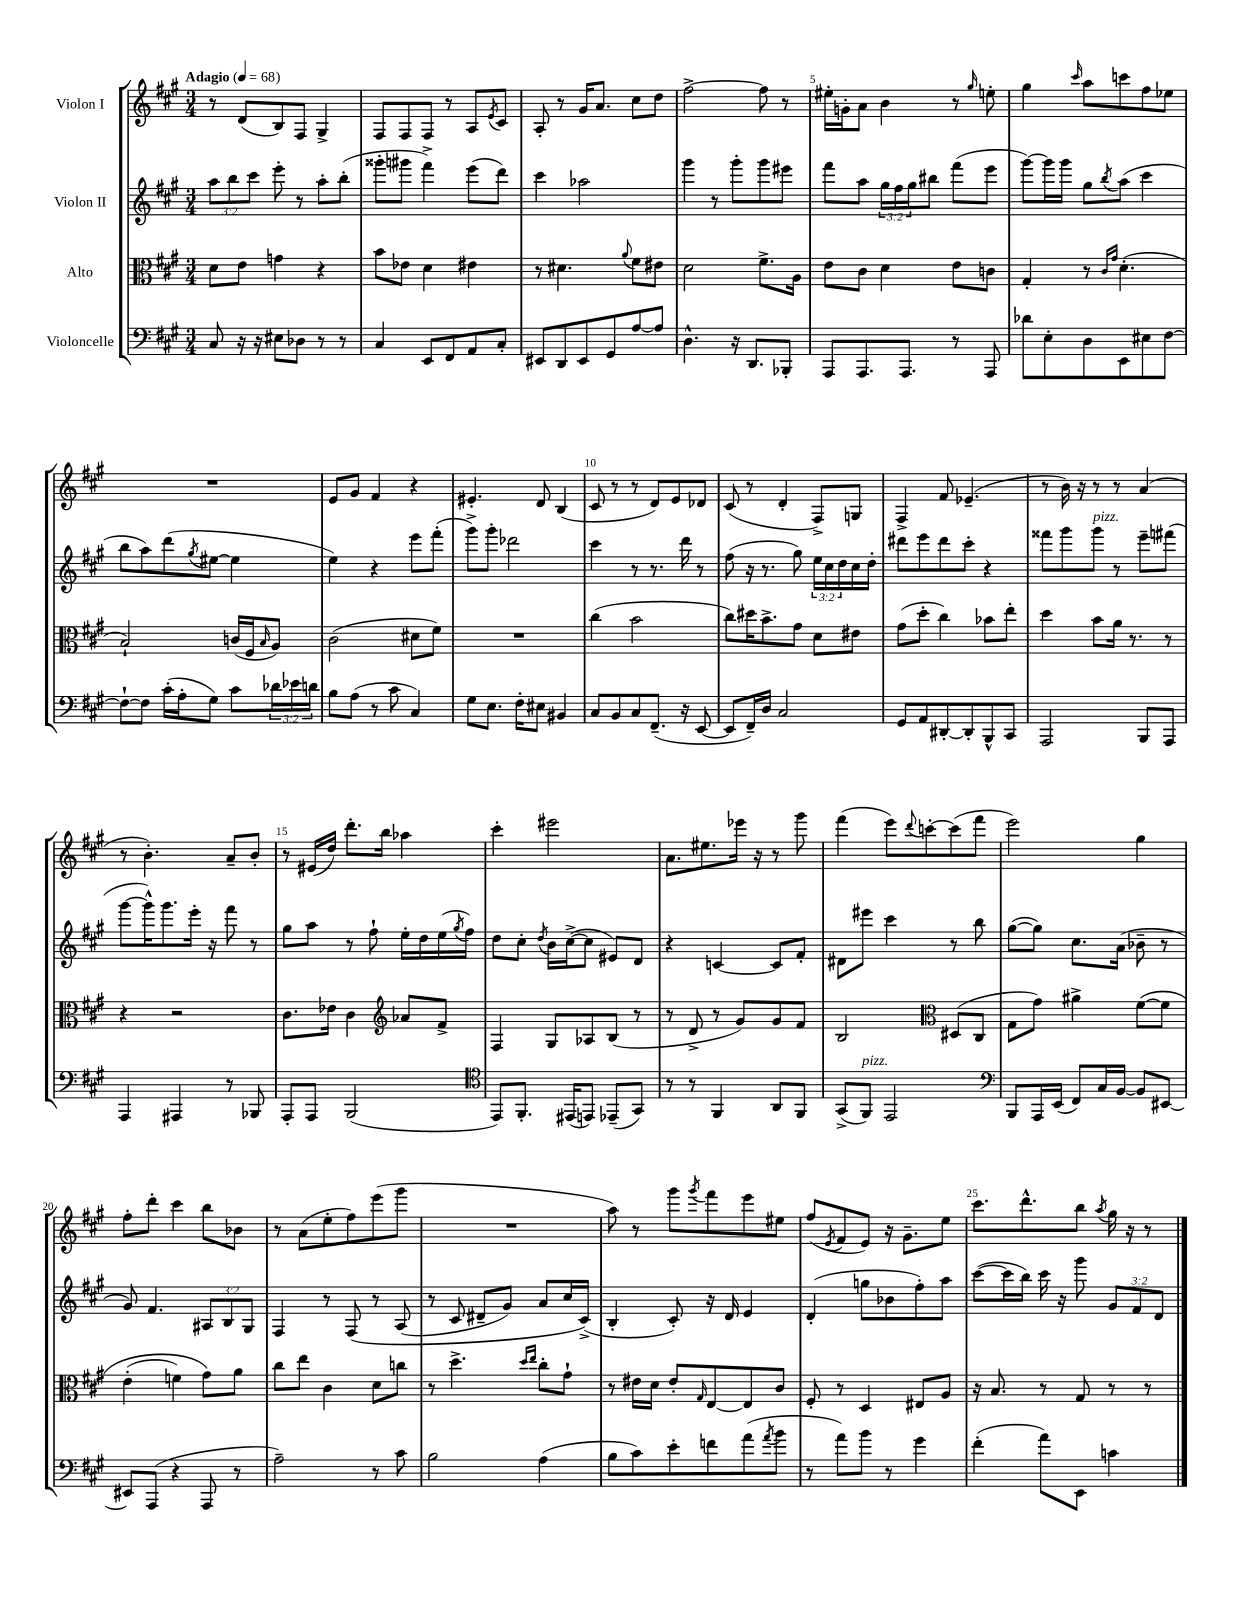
<<
\new StaffGroup <<
\new Staff = "s0" \with { instrumentName = "Violon I" } {
    \clef treble \key a \major \numericTimeSignature \time 3/4 \tempo "Adagio" 4 = 68
    r8 d'8( b8) fis8 gis4-> |
    fis8 fis8 fis8 r8 a8 \acciaccatura { e'8 } cis'8 |
    a8-. r8 gis'16 a'8. cis''8 d''8 |
    fis''2~-> fis''8 r8 |
    eis''16-. g'16-. a'8 b'4 r8 \grace { gis''16 } e''8-. |
    gis''4 \grace { cis'''16 } a''8 c'''8 fis''8 ees''8 |
    R2. |
    e'8 gis'8 fis'4 r4 |
    eis'4.-. d'8 b4( |
    cis'8 r8 r8 d'8) e'8 des'8 |
    cis'8( r8 d'4-. fis8->) g8 |
    fis4-> fis'8 ees'4.--( |
    r8 b'16) r16 r8 r8 a'4( |
    r8 b'4.-.) a'8-- b'8-. |
    r8 eis'16( d''16) d'''8.-. b''16 aes''4 |
    cis'''4-. eis'''2 |
    a'8. eis''8. ees'''16 r16 r8 gis'''8 |
    fis'''4( e'''8) \appoggiatura { d'''8 } c'''8~-. c'''8( fis'''8 |
    e'''2) gis''4 |
    fis''8-. d'''8-. cis'''4 b''8 bes'8 |
    r8 a'8( e''8-. fis''8) e'''8( gis'''8 |
    R2. |
    a''8) r8 gis'''8 \acciaccatura { gis'''8 } fis'''8 e'''8 eis''8 |
    fis''8( \acciaccatura { e'8 } fis'8 e'8) r16 gis'8.-- e''8 |
    cis'''8. d'''8.-^ b''8 \acciaccatura { a''8 } gis''16 r16 r8 \bar "|." |
}
\new Staff = "s1" \with { instrumentName = "Violon II" } {
    \clef treble \key a \major \numericTimeSignature \time 3/4 \override Staff.TupletNumber.text = #tuplet-number::calc-fraction-text
    \tuplet 3/2 { a''8 b''8 cis'''8 } e'''8-. r8 a''8-. b''8-.( |
    gisis'''8-. gis'''8 fis'''4->) e'''8( d'''8) |
    cis'''4 aes''2 |
    gis'''4 r8 gis'''8-. gis'''8 eis'''8 |
    fis'''8 a''8 \tuplet 3/2 { gis''16 fis''16 gis''16 } bis''8 fis'''8( e'''8 |
    gis'''8~) gis'''16 gis'''16 gis''8 \acciaccatura { b''8 } a''8( cis'''4 |
    b''8 a''8) d'''8( \acciaccatura { gis''8 } eis''8~ eis''4 |
    e''4) r4 e'''8 fis'''8-.( |
    gis'''8->) gis'''8-. des'''2 |
    cis'''4 r8 r8. d'''16 r8 |
    fis''8( r16 r8. gis''8) \tuplet 3/2 { e''16 cis''16 d''16 } cis''16 d''16-. |
    dis'''8 e'''8 dis'''8 cis'''8-. r4 |
    fisis'''8 gis'''8 gis'''8^\markup { \italic "pizz." } r8 e'''8-- fis'''8( |
    gis'''8~ gis'''16-^) gis'''8. e'''16-. r16 fis'''8 r8 |
    gis''8 a''8 r8 fis''8-! e''16-. d''16 e''16( \acciaccatura { gis''8 } fis''16) |
    d''8 cis''8-. \acciaccatura { d''8 } b'16 cis''16~->( cis''8 eis'8) d'8 |
    r4 c'4~ c'8 fis'8-. |
    dis'8 eis'''8 cis'''4 r8 b''8 |
    gis''8~( gis''8) cis''8. a'16( bes'8-- r8 |
    gis'8) fis'4. \tuplet 3/2 { ais8 b8 gis8 } |
    fis4 r8 fis8\( r8 a8( |
    r8 cis'8 dis'8-- gis'8) a'8 cis''16 cis'16->(\) |
    b4-. cis'8-.) r16 d'16 e'4 |
    d'4-.( g''8 bes'8 fis''8-.) a''8 |
    cis'''8~( cis'''16 b''16) cis'''16 r16 gis'''8 \tuplet 3/2 { gis'8 fis'8 d'8 } \bar "|." |
}
\new Staff = "s2" \with { instrumentName = "Alto" } {
    \clef alto \key a \major \numericTimeSignature \time 3/4
    d'8 e'8 g'4 r4 |
    b'8 ees'8 d'4 eis'4 |
    r8 dis'4. \appoggiatura { a'8 } fis'8 eis'8 |
    d'2 fis'8.-> a16 |
    e'8 cis'8 d'4 e'8 c'8 |
    gis4-. r8 \grace { cis'16 gis'16 } d'4.-.( |
    b2-!) c'16( fis16 \grace { b16 } a8) |
    cis'2( dis'8 fis'8) |
    R2. |
    cis''4( b'2 |
    cis''8) dis''16 b'8.-> gis'8 d'8 eis'8 |
    gis'8( d''8-. cis''4) bes'8 e''8-. |
    d''4 b'8 a'16 r8. r8 |
    r4 r2 |
    cis'8. ees'16 cis'4 \clef treble aes'8 fis'8-> |
    fis4 gis8 aes8 b8( r8 |
    r8 d'8-> r8 gis'8) gis'8 fis'8 |
    b2 \clef alto dis8( cis8 |
    gis8 gis'8) ais'4-> fis'8~\( fis'8 |
    e'4-.( f'4) gis'8\) a'8 |
    cis''8 e''8 cis'4 d'8 c''8 |
    r8 d''4.-> \grace { d''16 e''16 } cis''8-. gis'8-! |
    r8 eis'16 d'16 eis'8-. \grace { gis16 } e8~ e8 cis'8 |
    fis8-. r8 d4 eis8 a8 |
    r16 b8. r8 gis8 r8 r8 \bar "|." |
}
\new Staff = "s3" \with { instrumentName = "Violoncelle" } {
    \clef bass \key a \major \numericTimeSignature \time 3/4 \override Staff.TupletNumber.text = #tuplet-number::calc-fraction-text
    cis8 r16 r16 eis8 des8 r8 r8 |
    cis4 e,8 fis,8 a,8 cis8-. |
    eis,8 d,8 eis,8 gis,8 a8~ a8 |
    d4.-^ r16 d,8. bes,,8-. |
    a,,8 a,,8. a,,8. r8 a,,8 |
    des'8 e8-. d8 e,8 eis8 fis8~ |
    fis8~-! fis8 cis'16-.( a16-. gis8) cis'8 \tuplet 3/2 { des'16 ees'16 d'16 } |
    b8 a8( r8 cis'8 cis4) |
    gis8 e8. fis16-. eis8 bis,4 |
    cis8 b,8 cis8 fis,8.--( r16 e,8~ |
    e,8 fis,16--) d16 cis2 |
    gis,8 a,8 dis,8~-. dis,8-. b,,8-^ cis,8 |
    a,,2 b,,8 a,,8 |
    a,,4 ais,,4 r8 bes,,8 |
    a,,8-. a,,8 b,,2( |
    \clef tenor e,8) fis,8.-. eis,16( e,8) ees,8--( gis,8) |
    r8 r8 fis,4 a,8 fis,8 |
    gis,8->( fis,8^\markup { \italic "pizz." }) e,2 |
    \clef bass b,,8 a,,16 e,16( fis,8) cis16 b,16~ b,8 eis,8~ |
    eis,8 a,,8( r4 a,,8 r8 |
    a2--) r8 cis'8 |
    b2 a4( |
    b8 cis'8) e'8-. f'8 a'8( \acciaccatura { a'8 } b'8 |
    r8 a'8) b'8 r8 gis'4 |
    fis'4-.( a'8) e,8 c'4 \bar "|." |
}
>>
>>
\layout { \context { \Score \override BarNumber.break-visibility = ##(#f #t #t) barNumberVisibility = #(every-nth-bar-number-visible 5) } }
